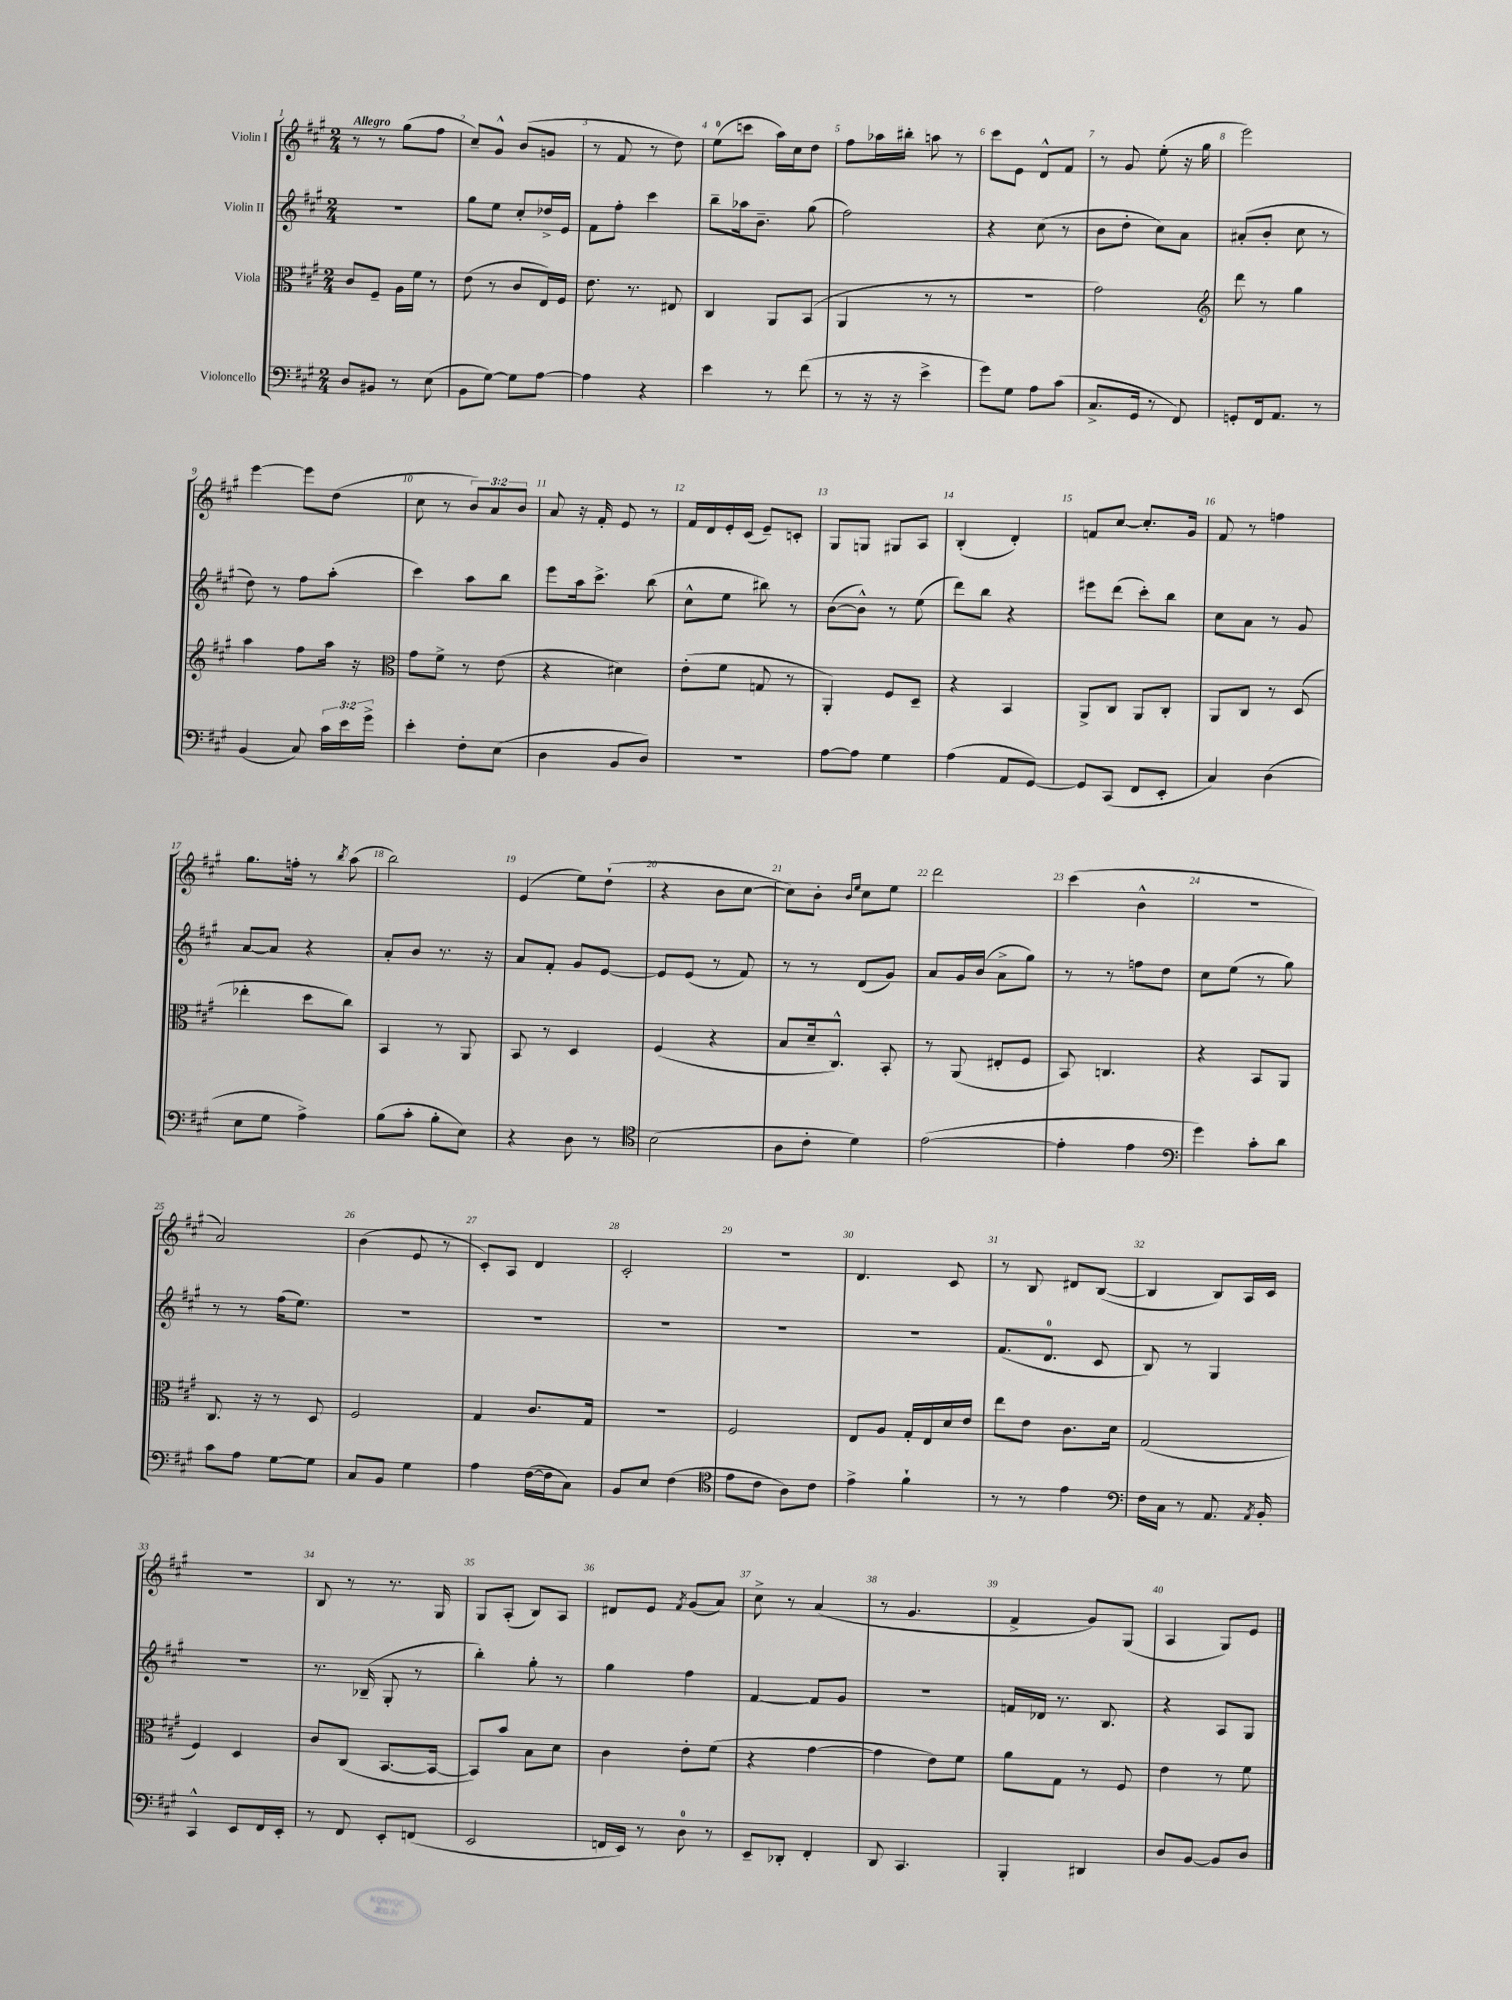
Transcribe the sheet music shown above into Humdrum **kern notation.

**kern	**kern	**kern	**kern
*staff4	*staff3	*staff2	*staff1
*clefF4	*clefC3	*clefG2	*clefG2
*k[f#c#g#]	*k[f#c#g#]	*k[f#c#g#]	*k[f#c#g#]
*M2/4	*M2/4	*M2/4	*M2/4
8D	8c#	2r	8r
8BB#	8F#~	.	8r
8r	16A	.	(8gg#
.	16f#	.	.
(8E	8r	.	8ff#
=	=	=	=
8BB	(8e	8gg#	8cc#~)
[8G#)	8r	8ee	8g#^^
8G#]	8c#	8cc#'	(8b
[8A	16E)	16dd-^	8g
.	16F#	16e	.
=	=	=	=
4A]	8.e	8f#	8r
.	.	8ff#'	8f#
.	8.r	.	.
4r	.	4ccc#	8r
.	8E#	.	8dd)
=	=	=	=
4e	4C#	8bb~	(8ee
.	.	16aa-	8ccc
.	.	8.b~	.
8r	8AA	.	16aa)
.	.	.	16cc#
(8f#	(8BB	(8gg#	8dd
=	=	=	=
8r	4AA	2ff#)	8ff#
16r	.	.	16aa-
16r	.	.	16bb#'
4e^	8r	.	8aa
.	8r	.	8r
=	=	=	=
8g#)	2r	4r	8ccc#
8G#	.	.	8e
8A	.	(8cc#	8d^^
(8c#	.	8r	8f#
=	=	=	=
8.C#^	2g#)	8b	8r
.	.	8dd'	8g#
16GG#	.	.	.
8r	.	8cc#)	(8ee'
8FF#)	.	8a	16r
.	.	.	16gg#
=	=	=	=
*	*clefG2	*	*
8GG'	8ddd	(8a#'	2eee)
16FF#	8r	8b'	.
8.AA	.	.	.
.	4gg#	8cc#	.
8r	.	8r	.
=	=	=	=
(4BB	4aa	8dd)	[4eee
.	.	8r	.
8C#)	8ff#	8ff#	8eee]
24c#	16aa	(8aa'	(8dd
24e	.	.	.
.	16r	.	.
24g#^	.	.	.
=	=	=	=
*	*clefC3	*	*
4e'	8g#	4ccc#)	8cc#
.	8f#^	.	8r
8F#'	8r	8aa	12b)
.	.	.	12a
(8E	(8e	8bb	.
.	.	.	12b
=	=	=	=
4D	4r	8eee	8a
.	.	16aa	16r
.	.	8.ccc#^	16f#'
8BB	4d#)	.	8e
8D)	.	(8bb	8r
=	=	=	=
2r	(8e'	8cc#^^	16f#
.	.	.	16d
.	8f#	8ee	16e'
.	.	.	(16c#
.	8G	8bb#)	8e~)
.	8r	8r	8c'
=	=	=	=
[8A	4AA')	([8b	8G#
8A]	.	8b^^])	8G
4G#	8F#	8r	8G#
.	8D~	(8ee	8A
=	=	=	=
(4A	4r	8ddd)	(4B'
.	.	8bb	.
8AA	4BB	4r	4d')
[8GG#)	.	.	.
=	=	=	=
8GG#]	8AA^	8eee#	8f
(8CC#	8C#	(8ddd	[8cc#
8FF#	8AA	8ccc#')	8.cc#']
8EE'	8C#'	8bb	.
.	.	.	16g#
=	=	=	=
4C#)	8AA	8cc#	8f#
.	8C#	8a	8r
(4D	8r	8r	4ff
.	(8D	8g#	.
=	=	=	=
8E	4ee-'	[8a	8.gg#
8G#	.	8a]	.
.	.	.	16ff'
4A^)	8dd	4r	8r
.	.	.	8qbb
.	8cc#)	.	(8aa
=	=	=	=
(8B	4BB	8a'	2bb)
8c#'	.	8b	.
8B'	8r	8.r	.
8E)	8AA	.	.
.	.	16r	.
=	=	=	=
4r	8BB	8a	(4e
.	8r	8f#'	.
8D	4D	8g#	8ee)
8r	.	[8e	(8dd`
=	=	=	=
*clefC4	*	*	*
(2B	(4F#	8e]	4r
.	.	(8e	.
.	4r	8r	8b
.	.	8f#)	[8cc#
=	=	=	=
8A	8B	8r	8cc#])
8c#'	16d~	8r	8b'
.	8.C#^^)	.	.
.	.	.	16qqb
.	.	.	16qqee
4d)	.	(8d	8cc#
.	8BB'	8g#)	8ee
=	=	=	=
([2e	8r	8a	2ddd
.	(8AA	16g#	.
.	.	(16b	.
.	8E#'	8a^	.
.	8F#	8gg#)	.
=	=	=	=
4e']	8BB)	8r	(4ccc#
.	4.C	8r	.
4e	.	8ff	4b^^
.	.	8dd	.
=	=	=	=
*clefF4	*	*	*
4g#)	4r	8cc#	2r
.	.	(8ee	.
8c#'	8BB	8r	.
8d	8AA	8gg#)	.
=	=	=	=
8c#	8.C#	8r	2a)
8A	.	8r	.
.	16r	.	.
[8G#	8r	(16ff#	.
.	.	8.ee)	.
8G#]	8D	.	.
=	=	=	=
8C#	2F#	2r	(4b
8BB	.	.	.
4G#	.	.	8e
.	.	.	8r
=	=	=	=
4A	4G#	2r	8c#')
.	.	.	8A
([16F#	8.c#	.	4d
16F#]	.	.	.
8C#)	.	.	.
.	16G#	.	.
=	=	=	=
8BB	2r	2r	2c#'
8E	.	.	.
(4F#	.	.	.
=	=	=	=
*clefC4	*	*	*
8e	2F#	2r	2r
8c#	.	.	.
8A)	.	.	.
8c#	.	.	.
=	=	=	=
4e^	8E	2r	4.d
.	8A	.	.
4f#`	16G#'	.	.
.	16E	.	.
.	16d	.	8c#
.	16e	.	.
=	=	=	=
8r	8ee	(8.f#	8r
8r	8e	.	8B
.	.	8.d	.
4e	8.c#	.	8d#
.	.	8c#	([8B
.	16d	.	.
=	=	=	=
*clefF4	*	*	*
16F#	(2G#	8B)	4B]
16C#	.	.	.
8r	.	8r	.
8.AA	.	4G#	8B)
.	.	.	16A
8qAA	.	.	.
16BB'	.	.	16c#
=	=	=	=
4CC#^^	4F#)	2r	2r
8EE	4D	.	.
16FF#	.	.	.
16EE'	.	.	.
=	=	=	=
8r	8c#	8.r	8B
8FF#	(8C#	.	8r
.	.	(16B-~	.
8EE'	[8.BB	8G#'	8.r
(8FF	.	8r	.
.	16BB_	.	16G#
=	=	=	=
2EE	8BB])	4bb')	8G#
.	8b	.	(8A'
.	8B	8gg#'	8B)
.	8d	8r	8A
=	=	=	=
16FF	4c#	4gg#	8d#
16EE)	.	.	.
8r	.	.	8e
.	.	.	8qf#
8D	8e'	4ff#	(8g#
8r	(8f#	.	8a)
=	=	=	=
8EE~	4r	[4f#	8cc#^
8DD-'	.	.	8r
4FF#'	[4g#	8f#]	(4a
.	.	8g#	.
=	=	=	=
8DD	4g#]	2r	8r
4.CC#	.	.	4.g#
.	8e)	.	.
.	8f#	.	.
=	=	=	=
4BBB'	8a	16f	4f#^
.	.	16d-	.
.	8G#	8.r	.
4DD#	8r	.	8g#)
.	.	8.B	.
.	8F#	.	(8G#
=	=	=	=
8D	4e	4r	4A
[8BB	.	.	.
8BB]	8r	8A	8G#)
8D	8f#	8G#	8e
==	==	==	==
*-	*-	*-	*-
